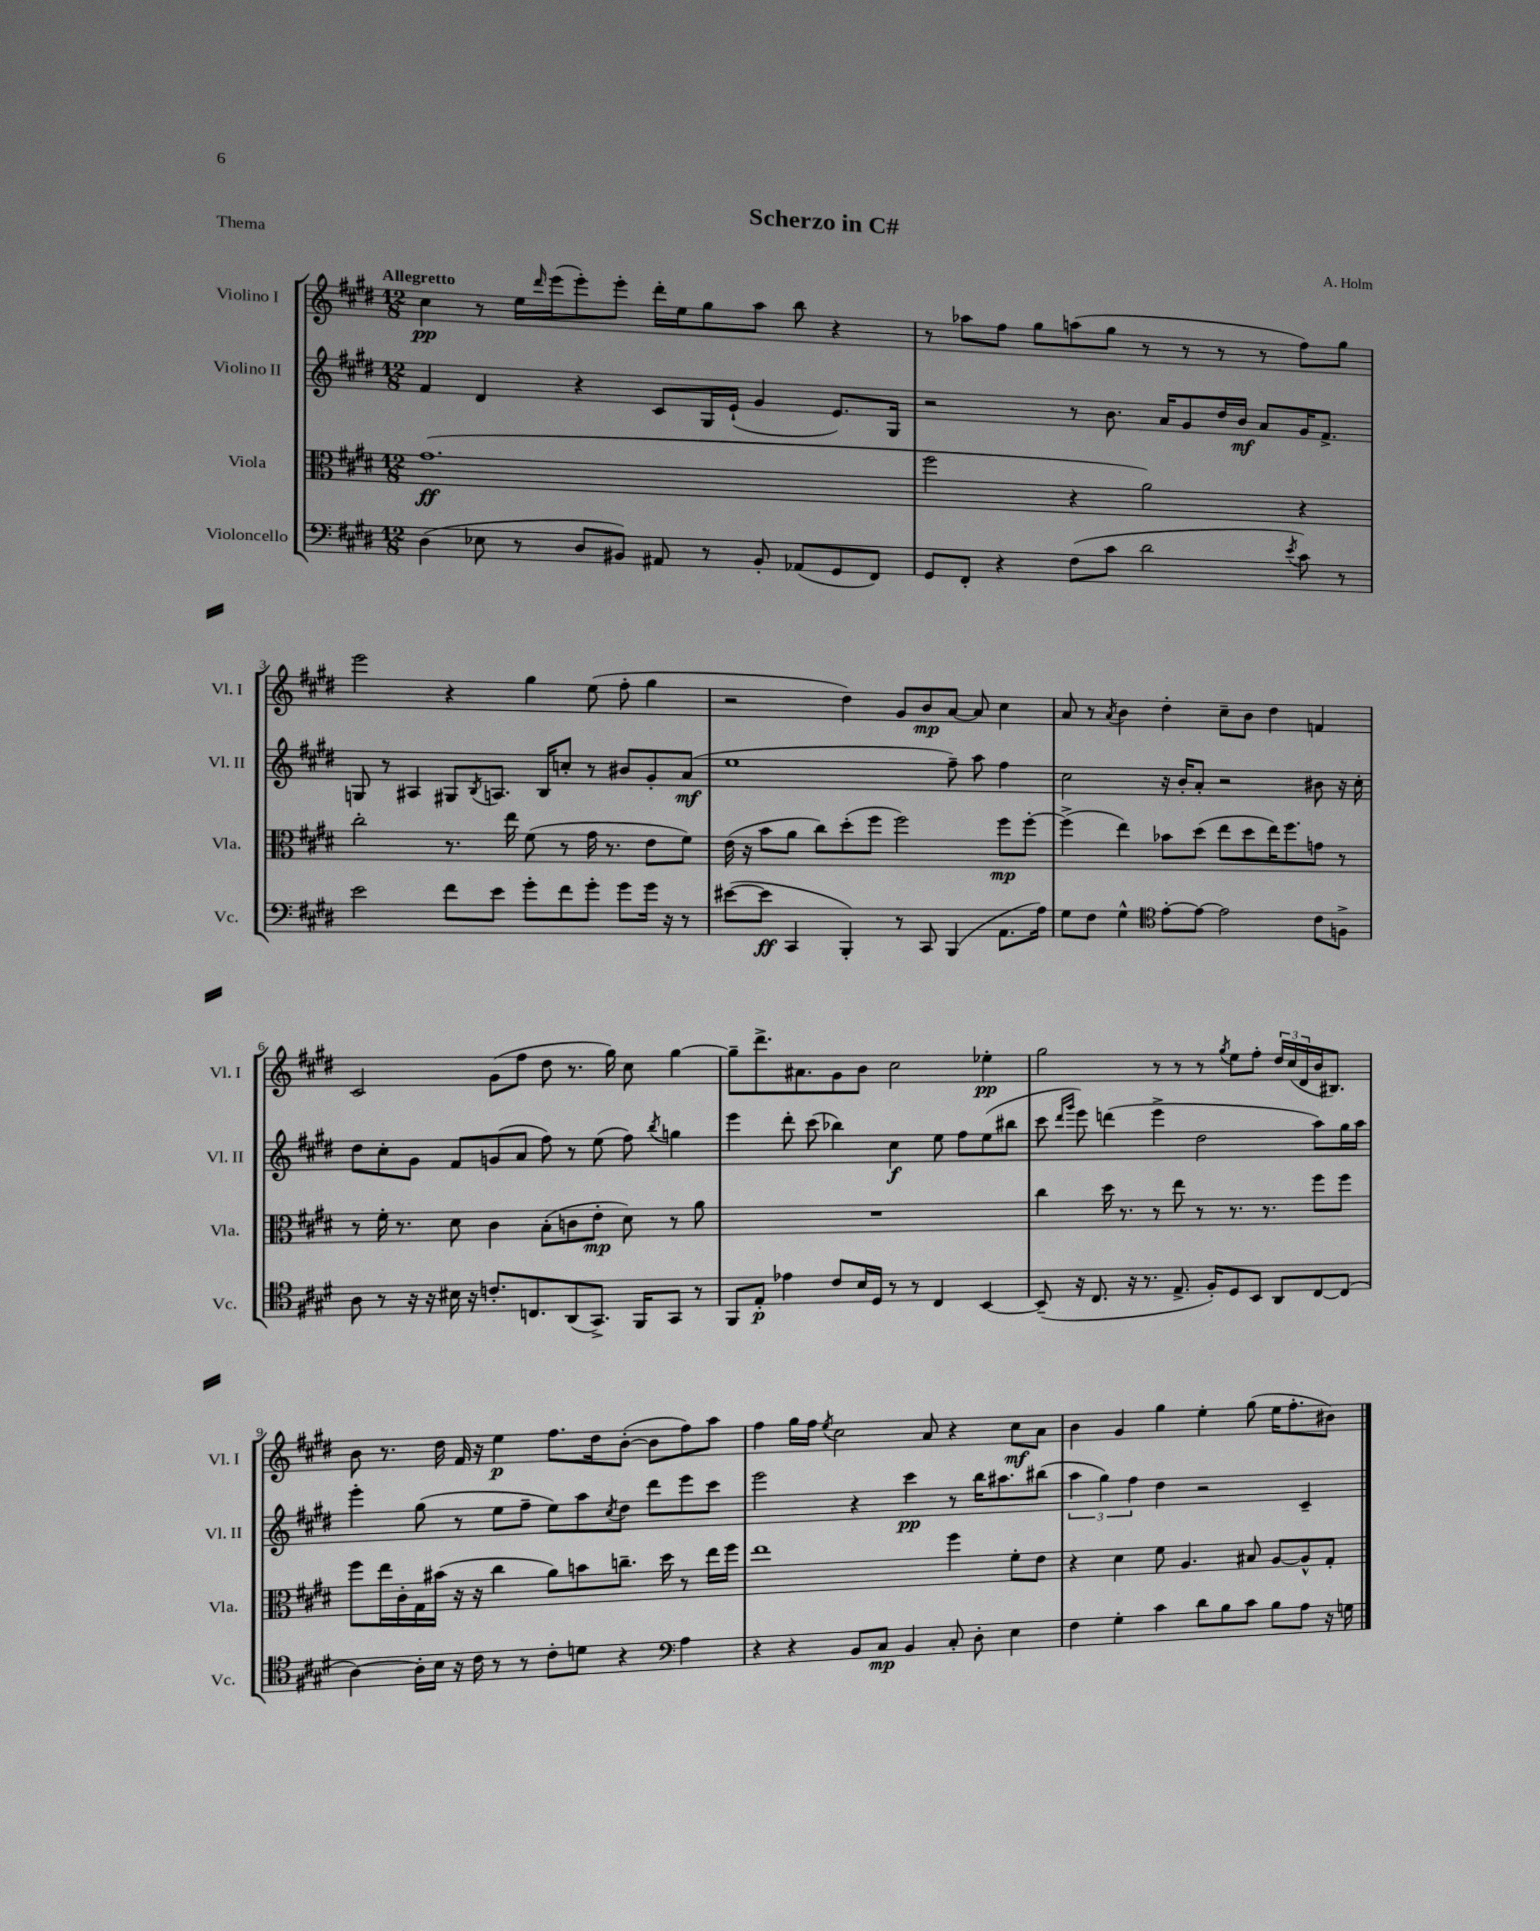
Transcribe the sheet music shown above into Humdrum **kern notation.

**kern	**kern	**kern	**kern
*staff4	*staff3	*staff2	*staff1
*clefF4	*clefC3	*clefG2	*clefG2
*k[f#c#g#d#]	*k[f#c#g#d#]	*k[f#c#g#d#]	*k[f#c#g#d#]
*M12/8	*M12/8	*M12/8	*M12/8
(4D#\	(1.g#	4f#/	4cc#\
8E-\	.	4d#/	8r
8r	.	.	16ee\LL
.	.	.	16qqddd#/
.	.	.	(16eee\J
8D#/L	.	4r	8eee'\)
8BB#/J)	.	.	8eee'\J
8AA#/	.	8c#/L	16ddd#'\LL
.	.	.	16ee\J
8r	.	16G#/L	8gg#\
.	.	(16e`/JJ	.
8BB#'/	.	4g#/	8aa\J
(8AA-/L	.	.	8bb\
8GG#/	.	8.e/L)	4r
8FF#/J)	.	.	.
.	.	16G#/Jk	.
=	=	=	=
8GG#/L	2ff#\	2r	8r
8FF#'/J	.	.	8aa-\L
4r	.	.	8ff#\J
.	.	.	8gg#\L
(8F#\L	4r	8r	(8aa\
8c#\J	.	8.b\	8gg#\J
2d#\	2a\)	.	8r
.	.	16a/LK	.
.	.	8g#/	8r
.	.	16dd#/L	8r
.	.	16b/JJ	.
.	.	8a/L	8r
8qe/	.	.	.
8c#\)	4r	16g#/K	8ff#\L)
.	.	8.f#^/J	.
8r	.	.	8gg#\J
=	=	=	=
2e\	2cc#'\	8G/	2eee\
.	.	8r	.
.	.	4A#/	.
8f#\L	8.r	8G#/L	4r
.	.	8qB/	.
8e\J	.	8.A/J	.
.	16ee\	.	.
8g#'\L	(8f#\	.	4gg#\
.	.	16B/LK	.
8f#\	8r	8cc'/J	.
8g#'\J	16g#\	8r	(8ee\
.	8.r	.	.
8g#\L	.	8b#/L	8ff#'\
16g#\Jk	8e\L	8g#'/	4gg#\
16r	.	.	.
8r	8f#\J)	(8a/J	.
=	=	=	=
([8e#\L	(16e\	1ee	2r
.	16r	.	.
8e#\]J	8b\L	.	.
4CC#/	8a\J	.	.
.	8cc#\L)	.	.
4BBB'/)	(8dd#'\	.	4dd#\)
.	8ff#\J	.	.
8r	2ff#\)	.	8g#/L
8CC#/	.	.	8b/
(4BBB/	.	8ff#~\)	[8a/J
.	.	8aa\	8a/]
8.AA\L	8ff#\L	4ff#\	4cc#\
.	[8ff#'\J	.	.
16A\Jk)	.	.	.
=	=	=	=
8G#\L	(4ff#^\]	2cc#\	8a/
8F#\J	.	.	8r
.	.	.	8qa/
4G#^^\	4ee\)	.	4b\
*clefC4	*	*	*
[8e'\L	8b-\L	16r	4dd#'\
.	.	16b'/LK	.
8e\_J	(8dd#\J	8a'/J	.
2e\]	8ee\L	2r	8cc#~\L
.	8dd#\	.	8b\J
.	16ee\K)	.	4dd#\
.	8.ff#\	.	.
8c#\L	8g\J	8b#\	4f/
8F^\J	8r	16r	.
.	.	16cc#'\	.
=	=	=	=
8A\	8r	8dd#\L	2c#/
8r	16f#'\	8cc#'\	.
.	8.r	.	.
16r	.	8g#\J	.
16r	.	.	.
16B#\	8d#\	8f#/L	.
16r	.	.	.
8.c'/L	4c#\	(8g/	(8g#\L
.	.	8a/J	8ff#\J
8.C/	.	.	.
.	(8B'\L	8ff#\)	8dd#\
(8AA/	8c\	8r	8.r
8.GG#^/J)	8e'\J	(8ee\	.
.	.	.	16gg#\)
.	8d#\)	8ff#\)	8cc#\
16FF#/LK	.	.	.
.	.	8qbb/	.
8GG#/J	8r	4gg\	[4gg#\
8r	8a\	.	.
=	=	=	=
8FF#/L	1.r	4eee\	8gg#~\]L
8E'/J	.	.	8.ddd#^\
4e-\	.	8ddd#'\	.
.	.	.	8.a#\
.	.	(8ccc#\	.
8c#/L	.	4bb-\)	8g#\
16B/L	.	.	8b\J
16D#/JJ	.	.	.
8r	.	4cc#\	2cc#\
8r	.	.	.
4C#/	.	8ee\	.
.	.	8ff#\L	.
[4BB/	.	(8ee\	4ee-'\
.	.	8bb#\J	.
=	=	=	=
(8BB~/]	4cc#\	8ccc#\	2gg#\
.	.	16qqddd#/LL	.
.	.	16qqggg#/JJ	.
16r	.	8eee\)	.
8.C#/	.	.	.
.	16dd#\	(4ddd\	.
.	8.r	.	.
16r	.	.	.
8.r	.	.	.
.	8r	4eee^\	8r
8.E^/	8ee\	.	8r
.	8r	2dd#\	8r
16F#'/LK)	.	.	.
.	.	.	8qgg#/
8D#/	8.r	.	8ee\L
8BB/J	.	.	8ff#'\J
.	8.r	.	.
8AA/L	.	.	24dd#/LL
.	.	.	(24cc#/
.	.	.	24d#/
[8C#/	8ff#\L	8aa\L)	16b/J
.	.	.	8.B#/J)
(8C#/]J	8ff#\J	16gg#\L	.
.	.	16aa\JJ	.
=	=	=	=
[4A\)	8ff#\L	4eee'\	8b\
.	16ee\L	.	8.r
.	16c#'\	.	.
16A'\]LL	16G#\	(8gg#\	.
16B\JJ	(16b#\JJ	.	16dd#\
16r	16r	8r	16f#/
16c#\	16r	.	16r
8r	4cc#\	8ee\L	4ee\
8r	.	8ff#~\J	.
8c#'\L	8a\L)	8ee\L)	8.ff#\L
8d\J	8b\	8aa\	.
.	.	.	16dd#\k
.	.	8qcc#/	.
4r	8.cc~\J	8dd#\J	([8b'\J
.	.	8ddd#\L	8b\]L
.	16dd#\	.	.
*clefF4	*	*	*
4A\	8r	8eee\	8ff#\)
.	16ee\LL	8ccc#\J	8aa\J
.	16ff#\JJ	.	.
=	=	=	=
4r	1ee	2eee\	4ff#\
4r	.	.	16gg#\LL
.	.	.	16ff#\JJ
.	.	.	8qee/
.	.	.	2cc#\
8BB/L	.	4r	.
8C#/J	.	.	.
4BB/	.	4ccc#\	.
.	.	.	8a/
8C#'/	4ff#\	8r	4r
8D#'\	.	16bb\LK	.
.	.	8.aa#\	.
4E\	8f#'\L	.	8cc#\L
.	8e\J	(8bb#\J	8a\J
=	=	=	=
4F#\	4r	6aa\	4b\
.	.	6gg#\)	.
4G#'\	4d#\	.	4g#/
.	.	6ff#\	.
4c#\	8f#\	4dd#\	4gg#\
.	4.A/	.	.
8d#\L	.	2r	4ee'\
8B\	.	.	.
8c#\J	8B#/	.	(8gg#\
8B\L	[8A/L	.	16ee\LK
.	.	.	8.ff#'\
8A\J	8A^^/]	4c#~/	.
16r	8G#'/J	.	8b#\J)
16G\	.	.	.
==	==	==	==
*-	*-	*-	*-
